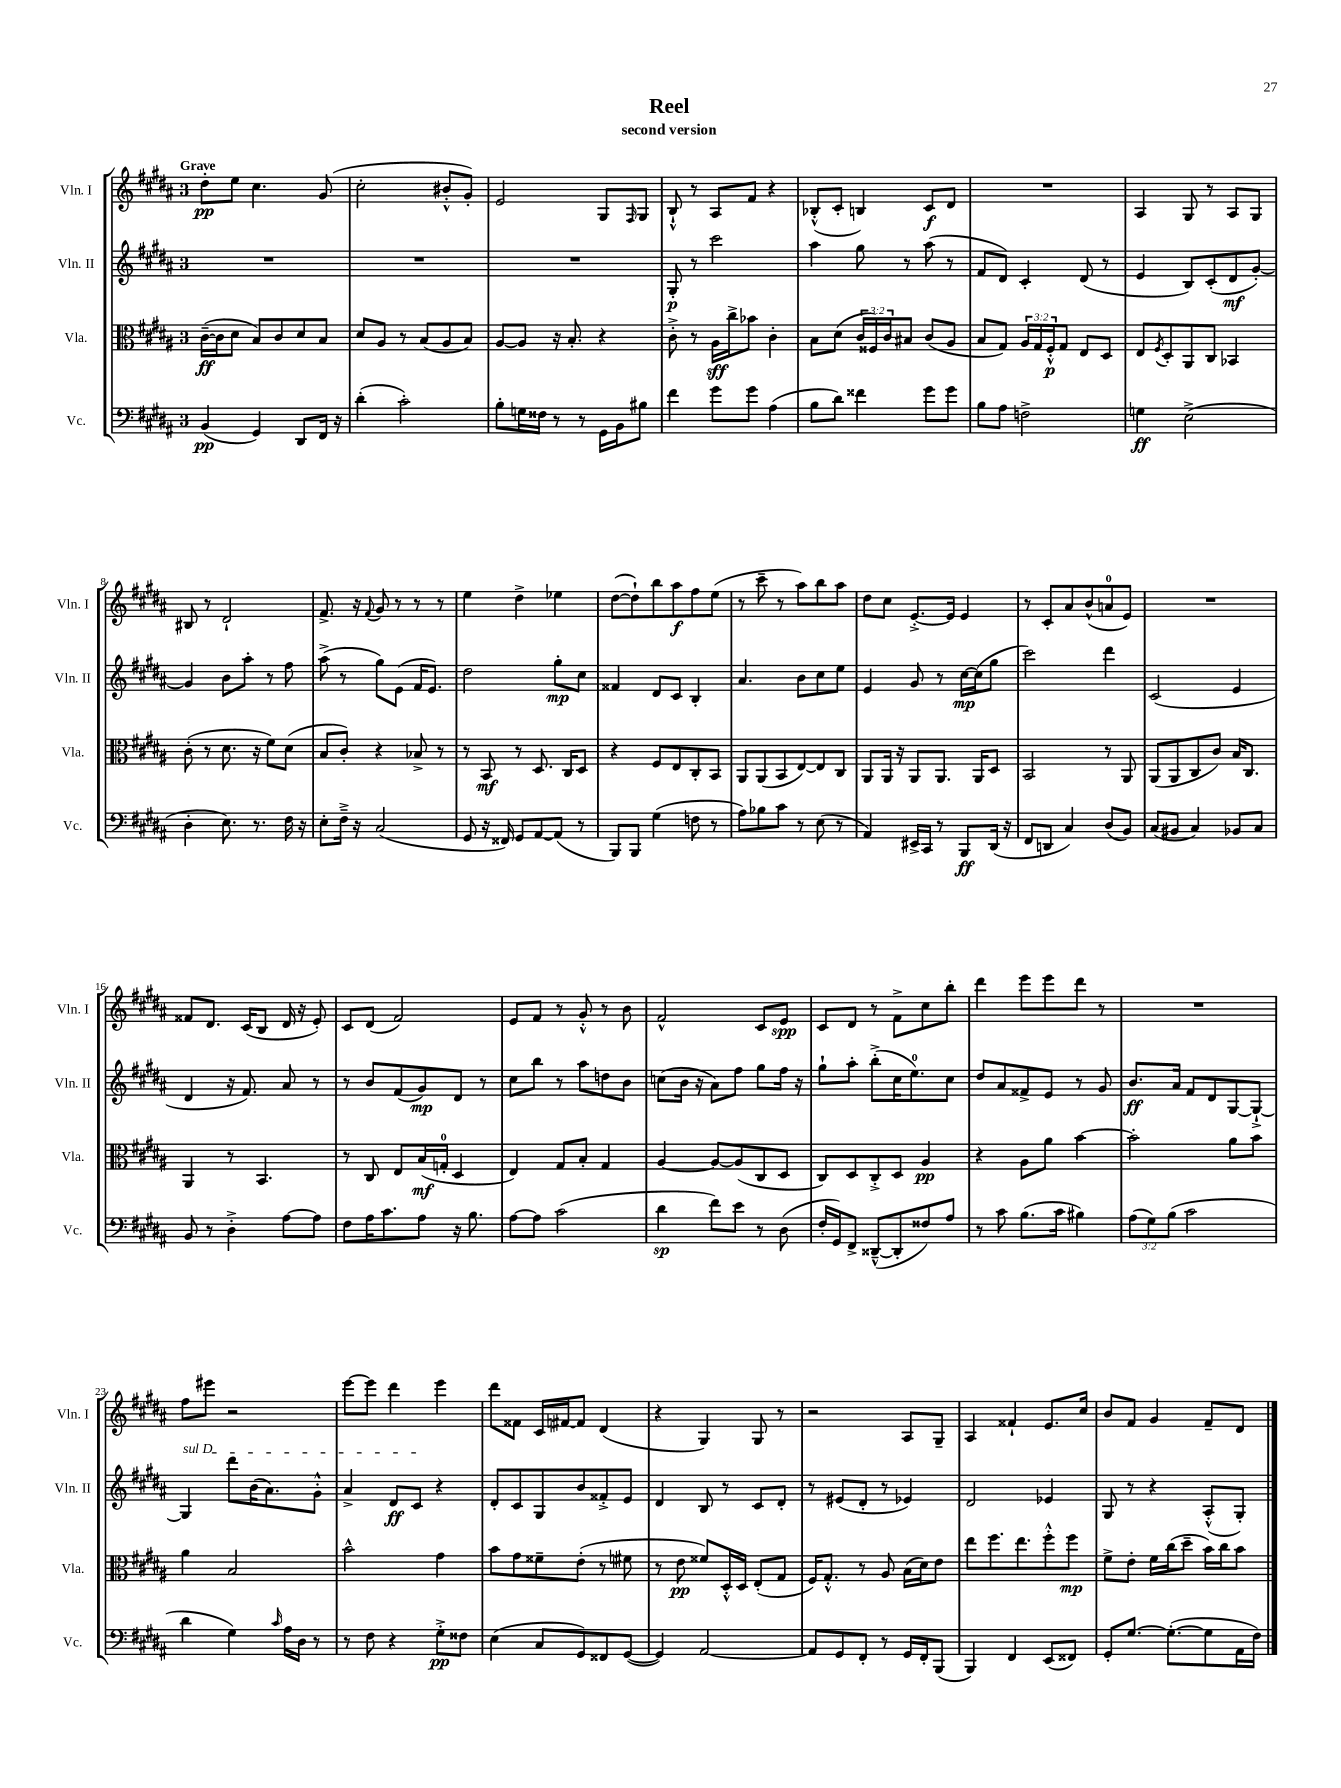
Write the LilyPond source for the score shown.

\header { title = "Reel" subtitle = "second version" }
<<
\new StaffGroup <<
\new Staff = "s0" \with { instrumentName = "Vln. I" shortInstrumentName = "Vln. I" } {
    \clef treble \key b \major \once \override Staff.TimeSignature.style = #'single-digit \time 3/4 \tempo "Grave"
    dis''8-.\pp e''8 cis''4. gis'8( |
    cis''2-. bis'8-.-^ gis'8-.) |
    e'2 gis8 \grace { fis16 } gis8 |
    b8-!-^ r8 ais8 fis'8 r4 |
    bes8-.-^( cis'8-. b4) cis'8\f dis'8 |
    R2. |
    ais4 gis8 r8 ais8 gis8 |
    bis8 r8 dis'2-! |
    fis'8.-> r16 \appoggiatura { fis'8 } gis'8 r8 r8 r8 |
    e''4 dis''4-> ees''4 |
    dis''8~( dis''8-!) b''8 ais''8\f fis''8 e''8( |
    r8 cis'''8-- r8 ais''8) b''8 ais''8 |
    dis''8 cis''8 e'8.~-.-> e'16 e'4 |
    r8 cis'8-. ais'8 b'8-^( a'8-0 e'8) |
    R2. |
    fisis'8 dis'8. cis'16( b8 dis'16 r16 e'8-.) |
    cis'8 dis'8( fis'2) |
    e'8 fis'8 r8 gis'8-.-^ r8 b'8 |
    fis'2-^ cis'8 e'8\spp |
    cis'8 dis'8 r8 fis'8-> cis''8 b''8-. |
    dis'''4 e'''8 e'''8 dis'''8 r8 |
    R2. |
    fis''8 eis'''8 r2 |
    e'''8~ e'''8 dis'''4 e'''4 |
    dis'''8 fisis'8 cis'16 fis'16~ fis'8 dis'4( |
    r4 gis4) gis8 r8 |
    r2 ais8 gis8-- |
    ais4 fisis'4-! e'8. cis''16 |
    b'8 fis'8 gis'4 fis'8-- dis'8 \bar "|." |
}
\new Staff = "s1" \with { instrumentName = "Vln. II" shortInstrumentName = "Vln. II" } {
    \clef treble \key b \major \once \override Staff.TimeSignature.style = #'single-digit \time 3/4
    R2. |
    R2. |
    R2. |
    gis8-.\p r8 cis'''2 |
    ais''4 gis''8 r8 ais''8( r8 |
    fis'8 dis'8) cis'4-. dis'8( r8 |
    e'4 b8) cis'8-.( dis'8\mf gis'8~-.) |
    gis'4 b'8 ais''8-. r8 fis''8 |
    ais''8->( r8 gis''8) e'8( fis'16 e'8.) |
    dis''2 gis''8-.\mp cis''8 |
    fisis'4 dis'8 cis'8 b4-. |
    ais'4. b'8 cis''8 e''8 |
    e'4 gis'8 r8 cis''16~\mp cis''16( gis''8 |
    cis'''2) dis'''4 |
    cis'2( e'4 |
    dis'4 r16 fis'8.) ais'8 r8 |
    r8 b'8 fis'8( gis'8\mp) dis'8 r8 |
    cis''8 b''8 r8 ais''8 d''8 b'8 |
    c''8( b'16 r16 ais'8) fis''8 gis''8 fis''16 r16 |
    gis''8-! ais''8-. b''8-.->( cis''16 e''8.-0) cis''8 |
    dis''8 ais'8 fisis'8-> e'8 r8 gis'8 |
    b'8.\ff ais'16 fis'8 dis'8 gis8~ gis8~-!-> |
    \once \override TextSpanner.bound-details.left.text = \markup { \italic "sul D" } gis4\startTextSpan dis'''8 b'16( ais'8.) gis'8-.-^ |
    ais'4-> dis'8\ff cis'8\stopTextSpan r4 |
    dis'8-. cis'8 gis8 b'8 fisis'8-.-> e'8 |
    dis'4 b8 r8 cis'8 dis'8-. |
    r8 eis'8( dis'8-. r8 ees'4) |
    dis'2 ees'4 |
    gis8 r8 r4 ais8-.-^( gis8-.) \bar "|." |
}
\new Staff = "s2" \with { instrumentName = "Vla." shortInstrumentName = "Vla." } {
    \clef alto \key b \major \once \override Staff.TimeSignature.style = #'single-digit \time 3/4 \override Staff.TupletNumber.text = #tuplet-number::calc-fraction-text
    cis'16~--\ff( cis'16 dis'8 b8) cis'8 dis'8 b8 |
    dis'8 ais8 r8 b8( ais8 b8) |
    ais8~ ais8 r16 b8.-. r4 |
    cis'8-.-> r8 ais16\sff cis''16-> bes'8 cis'4-. |
    b8 dis'8( \tuplet 3/2 { cis'16 fisis16) cis'16 } bis8 cis'8( ais8 |
    b8 gis8) \tuplet 3/2 { ais16 gis16 fis16-.-^\p } gis8 e8 dis8 |
    e8 \acciaccatura { fis8 } dis8-. ais,8 cis8 bes,4 |
    cis'8-.( r8 dis'8. r16 fis'8) dis'8( |
    b8 cis'8-.) r4 bes8-> r8 |
    r8 b,8\mf r8 dis8. cis16 dis8 |
    r4 fis8 e8 cis8-. b,8 |
    ais,8 ais,8( b,8 e8~) e8 cis8 |
    ais,8 ais,16 r16 ais,8 ais,8. ais,16 dis8 |
    b,2 r8 ais,8 |
    ais,8( ais,8 cis8 cis'8) b16 cis8. |
    ais,4 r8 b,4. |
    r8 cis8 e8 b16\mf( g16-0-. dis4 |
    e4) gis8 b8-. gis4 |
    ais4~ ais8~ ais8( cis8 dis8 |
    cis8) dis8 cis8-.-> dis8 ais4\pp |
    r4 ais8 ais'8 b'4~ |
    b'2-. ais'8 b'8 |
    ais'4 b2 |
    b'2-^ gis'4 |
    b'8 gis'8 fisis'8-- e'8-.( r8 fis'8 |
    r8 e'8\pp fisis'8) dis16-.-^ dis16 e8-.( gis8 |
    fis16) gis8.-.-^ r8 ais8 b16( dis'16) e'8 |
    e''8 fis''8. e''8. fis''8-.-^ fis''8\mp |
    fis'8-> e'8-. fis'16 cis''16( dis''8-- b'16) cis''16 b'8 \bar "|." |
}
\new Staff = "s3" \with { instrumentName = "Vc." shortInstrumentName = "Vc." } {
    \clef bass \key b \major \once \override Staff.TimeSignature.style = #'single-digit \time 3/4 \override Staff.TupletNumber.text = #tuplet-number::calc-fraction-text
    b,4\pp( gis,4) dis,8 fis,16 r16 |
    dis'4-.( cis'2-.) |
    b8-. g16 fisis16 r8 r8 gis,16 b,16 bis8 |
    fis'4 gis'8 gis'8 ais4( |
    b8 dis'8) fisis'4 gis'8 gis'8 |
    b8 ais8 f2-> |
    g4\ff e2->( |
    dis4-. e8.) r8. fis16 r16 |
    e8-. fis16---> r16 cis2( |
    gis,8 r16 fisis,16) gis,8 ais,8~ ais,8( r8 |
    b,,8) b,,8 gis4( f8 r8 |
    ais8) bes8 cis'8 r8 e8( r8 |
    ais,4) eis,16-> cis,16 r8 b,,8\ff dis,16( r16 |
    fis,8 d,8 cis4) dis8( b,8) |
    cis8( bis,8 cis4) bes,8 cis8 |
    b,8 r8 dis4-.-> ais8~ ais8 |
    fis8 ais16 cis'8. ais8 r16 b8. |
    ais8~ ais8 cis'2( |
    dis'4\sp fis'8) e'8 r8 dis8( |
    fis16-. gis,16) fis,8-> disis,8~---^( disis,8-. fisis8) ais8 |
    r8 cis'8 b8.( cis'16 bis4) |
    \tuplet 3/2 { ais8( gis8) b8( } cis'2 |
    dis'4 gis4) \grace { cis'16 } ais16 dis16 r8 |
    r8 fis8 r4 gis8-.->\pp fisis8 |
    e4( cis8 gis,8) fisis,8 gis,8~( |
    gis,4) ais,2~ |
    ais,8 gis,8 fis,8-. r8 gis,16 fis,16-. b,,8( |
    b,,4) fis,4 e,8( fisis,8) |
    gis,8-. gis8.~ gis8.~-.( gis8 ais,16 fis16) \bar "|." |
}
>>
>>
